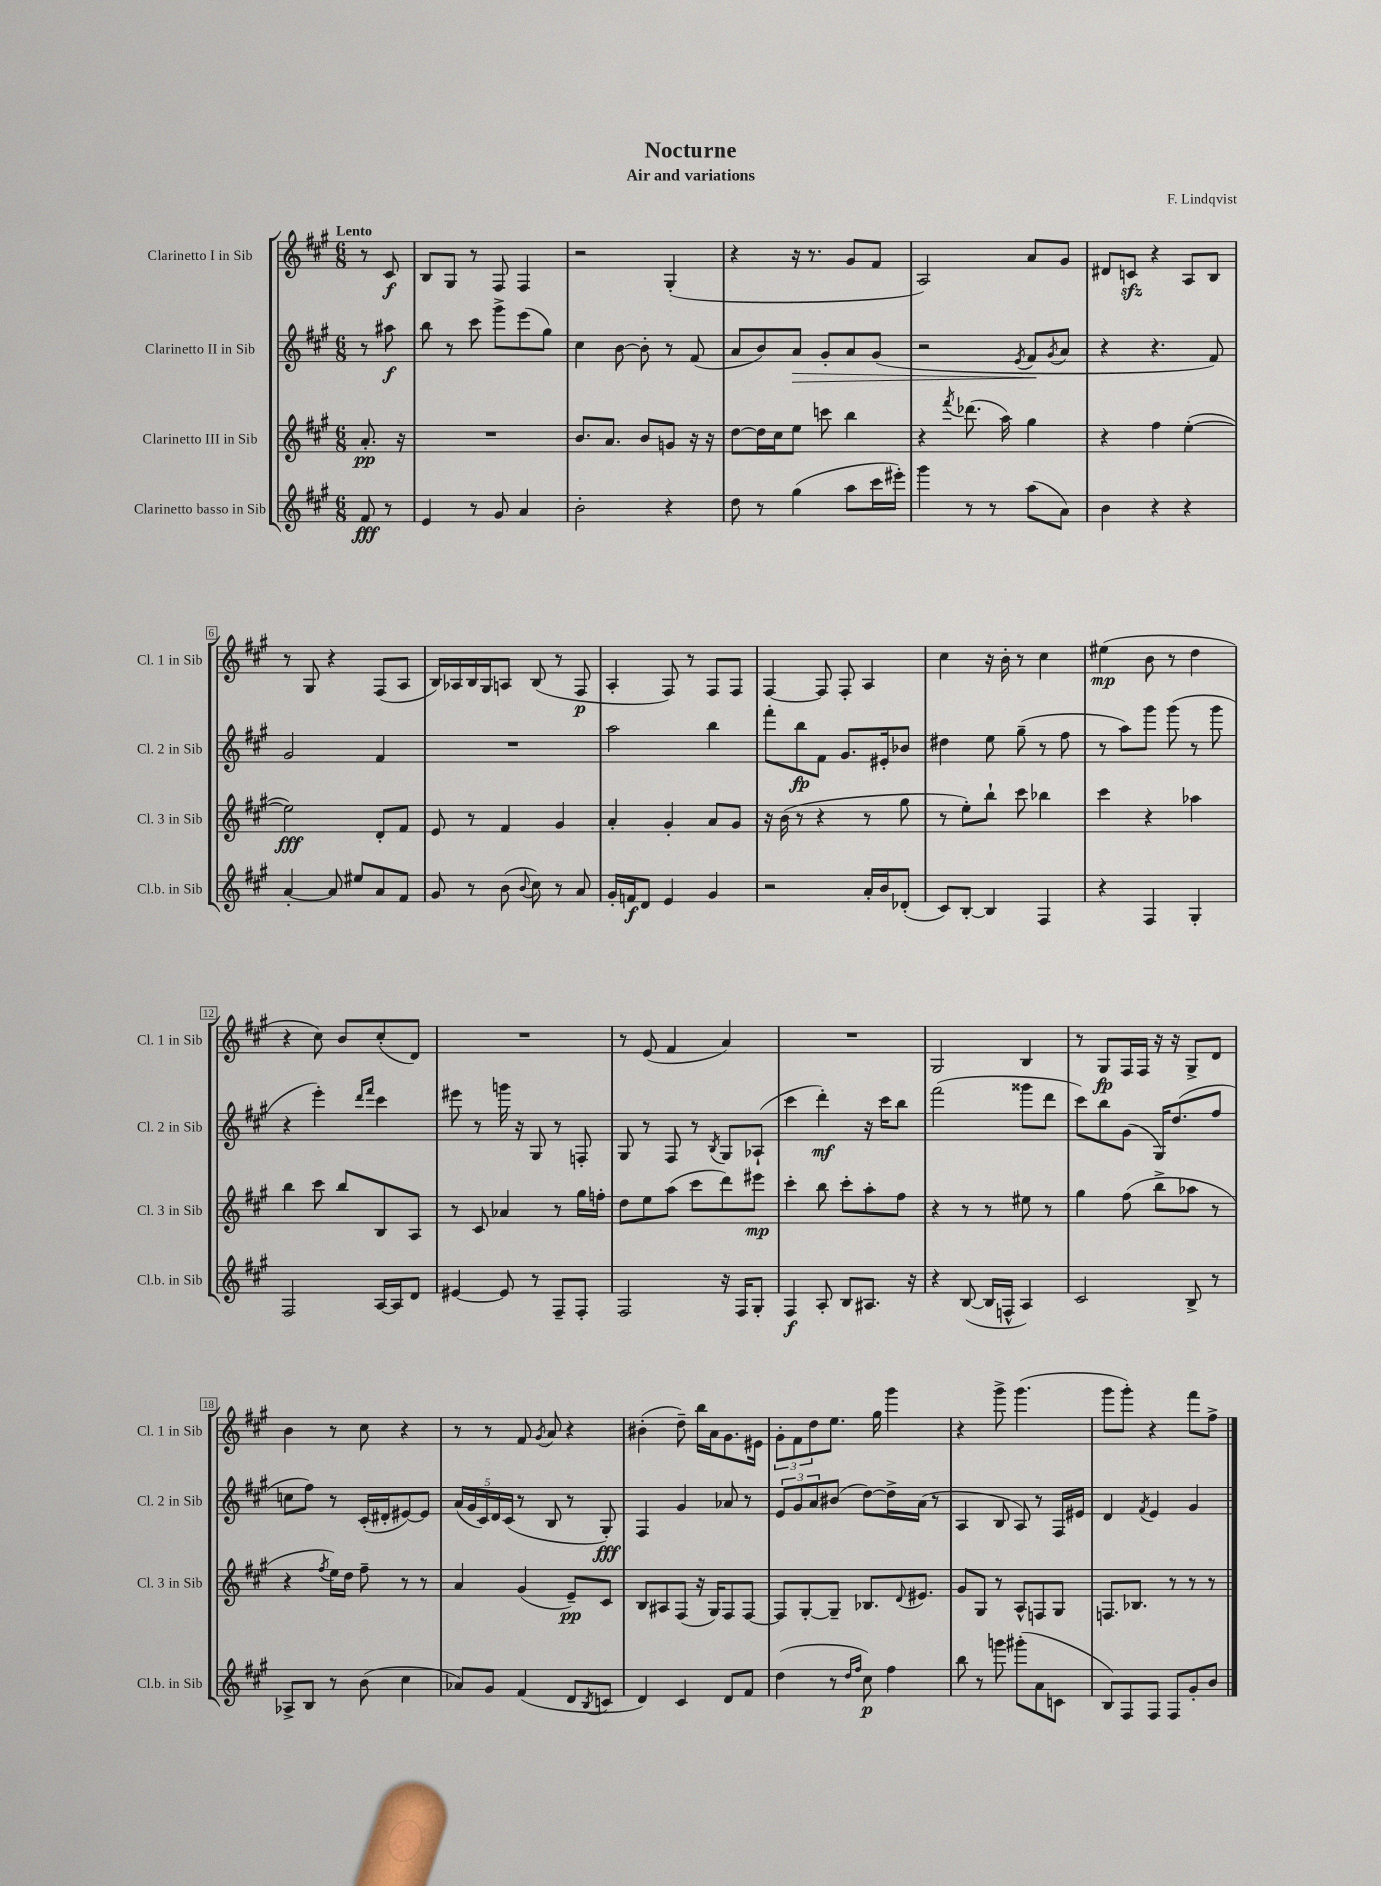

**kern	**dynam	**kern	**dynam	**kern	**dynam	**kern	**dynam
*part4	*part4	*part3	*part3	*part2	*part2	*part1	*part1
*staff4	*staff4	*staff3	*staff3	*staff2	*staff2	*staff1	*staff1
*I"Clarinetto basso in Sib	*	*I"Clarinetto III in Sib	*	*I"Clarinetto II in Sib	*	*I"Clarinetto I in Sib	*
*I'Cl.b. in Sib	*	*I'Cl. 3 in Sib	*	*I'Cl. 2 in Sib	*	*I'Cl. 1 in Sib	*
*clefG2	*	*clefG2	*	*clefG2	*	*clefG2	*
*k[f#c#g#]	*	*k[f#c#g#]	*	*k[f#c#g#]	*	*k[f#c#g#]	*
*M6/8	*	*M6/8	*	*M6/8	*	*M6/8	*
=	=	=	=	=	=	=	=
!	!	!	!	!	!	!LO:TX:a:B:t=Lento	!
8f#/	fff	8.a'/	pp	8r	.	8r	.
8r	.	.	.	8aa#X\	f	8c#/	f
.	.	16r	.	.	.	.	.
=1	=1	=1	=1	=1	=1	=1	=1
4e/	.	2.r	.	8bb\	.	8B/L	.
.	.	.	.	8r	.	8G#/J	.
8r	.	.	.	8ccc#\	.	8r	.
8g#/	.	.	.	8ggg#^\L	.	8F#/	.
4a/	.	.	.	(8eee\	.	4F#/	.
.	.	.	.	8gg#\J)	.	.	.
=2	=2	=2	=2	=2	=2	=2	=2
2b'\	.	8.b/L	.	4cc#\	.	2r	.
.	.	8.a/J	.	.	.	.	.
.	.	.	.	[8b\	.	.	.
.	.	8b/L	.	8b'\]	.	.	.
4r	.	8gn/J	.	8r	.	(4G#'/	.
.	.	16r	.	(8f#/	.	.	.
.	.	16r	.	.	.	.	.
=3	=3	=3	=3	=3	=3	=3	=3
8dd\	.	[8dd\L	.	8a/L	.	4r	.
8r	.	16dd\L]	.	8b/)	.	.	.
.	.	16cc#\J	.	.	.	.	.
!	!	!	!	!	!LO:HP:b	!	!
(4gg#\	.	8ee\J	.	8a/J	>	16r	.
.	.	.	.	.	.	8.r	.
.	.	8cccn\	.	8g#'/L	.	.	.
8aa\L	.	4bb\	.	8a/	.	8g#/L	.
16ccc#\L	.	.	.	(8g#/J	.	8f#/J	.
16eee#X'\JJ)	.	.	.	.	.	.	.
=4	=4	=4	=4	=4	=4	=4	=4
4ggg#\	.	4r	.	2r	.	2A/)	.
.	.	8qfff#/	.	.	.	.	.
8r	.	(8.ddd-X\	.	.	.	.	.
8r	.	.	.	.	.	.	.
.	.	16aa\)	.	.	.	.	.
.	.	.	.	8qe/	.	.	.
(8aa\L	.	4gg#\	.	8f#/L	.	8a/L	.
.	.	.	.	8qg#/	.	.	.
8a\J)	.	.	.	8a/J	]	8g#/J	.
=5	=5	=5	=5	=5	=5	=5	=5
4b\	.	4r	.	4r	.	8d#X/L	.
.	.	.	.	.	.	8cnzz/J	.
4r	.	4ff#\	.	4.r	.	4r	.
4r	.	([4ee'\	.	.	.	8A/L	.
.	.	.	.	8f#/)	.	8B/J	.
!!LO:LB:g=z
=6	=6	=6	=6	=6	=6	=6	=6
[4a'/	.	2ee\])	fff	2g#/	.	8r	.
.	.	.	.	.	.	8G#/	.
8a/]	.	.	.	.	.	4r	.
8ee#X/L	.	.	.	.	.	.	.
8a/	.	8d'/L	.	4f#/	.	(8F#/L	.
8f#/J	.	8f#/J	.	.	.	8A/J	.
=7	=7	=7	=7	=7	=7	=7	=7
8g#/	.	8e/	.	2.r	.	16B/LL)	.
.	.	.	.	.	.	16A-X/	.
8r	.	8r	.	.	.	16B/	.
.	.	.	.	.	.	16G#/J	.
(8b\	.	4f#/	.	.	.	8An/J	.
8qqb/	.	.	.	.	.	.	.
8cc#\)	.	.	.	.	.	(8B/	.
8r	.	4g#/	.	.	.	8r	.
8a/	.	.	.	.	.	8F#/	p
=8	=8	=8	=8	=8	=8	=8	=8
16g#'/LL	.	4a'/	.	2aa\	.	4A'/	.
16fn/J	f	.	.	.	.	.	.
8d/J	.	.	.	.	.	.	.
4e/	.	4g#'/	.	.	.	8F#/)	.
.	.	.	.	.	.	8r	.
4g#/	.	8a/L	.	4bb\	.	8F#/L	.
.	.	8g#/J	.	.	.	8F#/J	.
=9	=9	=9	=9	=9	=9	=9	=9
2r	.	16r	.	8fff#'\L	.	[4F#/	.
.	.	(16b\	.	.	.	.	.
.	.	8r	.	8bb\	fp	.	.
.	.	4r	.	8f#\J	.	8F#/]	.
.	.	.	.	8.g#/L	.	8F#'/	.
16a'/LL	.	8r	.	.	.	4A/	.
16b/J	.	.	.	16e#X'/k	.	.	.
(8d-X'/J	.	8gg#\	.	8b-X/J	.	.	.
=10	=10	=10	=10	=10	=10	=10	=10
8c#/L)	.	8r	.	4dd#X\	.	4cc#\	.
[8B'/J	.	8ee'\L)	.	.	.	.	.
4B/]	.	8bb`\J	.	8ee\	.	16r	.
.	.	.	.	.	.	16b'\	.
.	.	8ccc#\	.	(8gg#~\	.	8r	.
4F#/	.	4bb-X\	.	8r	.	4cc#\	.
.	.	.	.	8ff#\	.	.	.
=11	=11	=11	=11	=11	=11	=11	=11
4r	.	4ccc#\	.	8r	.	(4ee#X\	mp
.	.	.	.	8aa\L)	.	.	.
4F#/	.	4r	.	8ggg#\J	.	8b\	.
.	.	.	.	(8ggg#\	.	8r	.
4G#'/	.	4aa-X\	.	8r	.	4dd\	.
.	.	.	.	8ggg#\	.	.	.
!!LO:LB:g=z
=12	=12	=12	=12	=12	=12	=12	=12
2F#/	.	4bb\	.	4r	.	4r	.
.	.	8ccc#\	.	4eee'\)	.	8cc#\)	.
.	.	8bb/L	.	.	.	8b/L	.
.	.	.	.	16qqddd/LL	.	.	.
.	.	.	.	16qqfff#/JJ	.	.	.
[16A/LL	.	8B/	.	4ccc#\	.	(8cc#'/	.
16A/J]	.	.	.	.	.	.	.
8d/J	.	8A/J	.	.	.	8d/J)	.
=13	=13	=13	=13	=13	=13	=13	=13
[4e#X/	.	8r	.	8eee#X\	.	2.r	.
.	.	8c#/	.	8r	.	.	.
8e#/]	.	4a-X/	.	16gggn\	.	.	.
.	.	.	.	16r	.	.	.
8r	.	.	.	8G#/	.	.	.
8F#~/L	.	8r	.	8r	.	.	.
8F#'/J	.	16gg#\LL	.	8Fn'/	.	.	.
.	.	16ffn'\JJ	.	.	.	.	.
=14	=14	=14	=14	=14	=14	=14	=14
2F#/	.	8dd\L	.	8G#/	.	8r	.
.	.	8ee\	.	8r	.	(8e/	.
.	.	(8aa\J	.	8F#/	.	4f#/	.
.	.	8ccc#\L	.	8r	.	.	.
.	.	.	.	8qB/	.	.	.
16r	.	8ddd\)	.	8G#/L	.	4a/)	.
16F#/KL	.	.	.	.	.	.	.
8G#'/J	.	8eee#X\J	mp	(8A-X`/J	.	.	.
=15	=15	=15	=15	=15	=15	=15	=15
4F#/	f	4ccc#'\	.	4ccc#\	.	2.r	.
8A'/	.	8bb\	.	4ddd'\)	mf	.	.
8B/L	.	8ccc#'\L	.	.	.	.	.
8.A#X/J	.	8aa'\	.	16r	.	.	.
.	.	.	.	16ccc#\KL	.	.	.
.	.	8ff#\J	.	8bb\J	.	.	.
16r	.	.	.	.	.	.	.
=16	=16	=16	=16	=16	=16	=16	=16
4r	.	4r	.	(2fff#\	.	2G#/	.
([8B/	.	8r	.	.	.	.	.
16B/LL]	.	8r	.	.	.	.	.
16Fn^^/JJ	.	.	.	.	.	.	.
4A/)	.	8ee#X\	.	8ggg##X\L	.	4B/	.
.	.	8r	.	8ddd\J	.	.	.
=17	=17	=17	=17	=17	=17	=17	=17
2c#/	.	4gg#\	.	8ccc#\L)	.	8r	.
.	.	.	.	8bb\	.	8G#/L	fp
.	.	(8ff#\	.	(8g#\J	.	16F#/L	.
.	.	.	.	.	.	16F#/JJ	.
.	.	8bb^\L	.	16G#/KL)	.	16r	.
.	.	.	.	(8.dd/	.	16r	.
8B^/	.	8aa-X\J	.	.	.	8G#^/L	.
8r	.	8r	.	8ff#/J	.	8d/J	.
!!LO:LB:g=z
=18	=18	=18	=18	=18	=18	=18	=18
8A-X^/L	.	4r	.	8ccn\L	.	4b\	.
8B/J	.	.	.	8ff#\J)	.	.	.
.	.	8qff#/	.	.	.	.	.
8r	.	16ee\LL)	.	8r	.	8r	.
.	.	16dd\JJ	.	.	.	.	.
(8b\	.	8ff#~\	.	(16c#'/LL	.	8cc#\	.
.	.	.	.	16d#X'/J	.	.	.
4cc#\	.	8r	.	[8e#X/)	.	4r	.
.	.	8r	.	8e#/J]	.	.	.
=19	=19	=19	=19	=19	=19	=19	=19
8a-X/L)	.	4a/	.	(20a/LL	.	8r	.
.	.	.	.	20g#/	.	.	.
.	.	.	.	20c#/)	.	.	.
8g#/J	.	.	.	.	.	8r	.
.	.	.	.	20d/	.	.	.
.	.	.	.	(20c#/JJ	.	.	.
(4f#/	.	(4g#/	.	8r	.	8f#/	.
.	.	.	.	.	.	8qg#/	.
.	.	.	.	8B/	.	8a/	.
8d/L	.	8e~/L)	pp	8r	.	4r	.
8qB/	.	.	.	.	.	.	.
8cn/J	.	8c#/J	.	8G#'/)	fff	.	.
=20	=20	=20	=20	=20	=20	=20	=20
4d/)	.	8B/L	.	4F#/	.	(4b#X'\	.
.	.	8A#X/	.	.	.	.	.
4c#/	.	(8F#/J	.	4g#/	.	8dd~\)	.
.	.	16r	.	.	.	16bb\LL	.
.	.	16G#/KL)	.	.	.	16a\J	.
8d/L	.	8F#/	.	8a-X/	.	8.g#\	.
8f#/J	.	[8F#/J	.	8r	.	.	.
.	.	.	.	.	.	16e#X\Jk	.
=21	=21	=21	=21	=21	=21	=21	=21
(4dd\	.	8F#/L]	.	12e/L	.	12g#'\L	.
.	.	.	.	12g#/	.	12f#\	.
.	.	[8G#'/	.	.	.	.	.
.	.	.	.	12a/	.	12dd\	.
8r	.	8G#~/J]	.	(8b#X/J	.	8.ee\J	.
16qqdd/LL	.	.	.	.	.	.	.
16qqff#/JJ	.	.	.	.	.	.	.
8cc#\)	p	8.B-X/L	.	[8dd\L)	.	.	.
.	.	.	.	.	.	16gg#\	.
4ff#\	.	.	.	16dd^\L]	.	4ggg#\	.
.	.	8qqd/	.	.	.	.	.
.	.	8.e#X/J	.	(16a\JJ	.	.	.
.	.	.	.	8r	.	.	.
=22	=22	=22	=22	=22	=22	=22	=22
8bb\	.	8g#/L	.	4A/	.	4r	.
8r	.	8G#/J	.	.	.	.	.
8gggn\	.	8r	.	8B/	.	8ggg#^\	.
(8ggg#X'\L	.	8A^^/L	.	8A/)	.	(4.ggg#\	.
8a\	.	8Fn/	.	8r	.	.	.
8cn\J	.	8G#/J	.	16F#/LL	.	.	.
.	.	.	.	16e#X/JJ	.	.	.
=23	=23	=23	=23	=23	=23	=23	=23
8B/L)	.	8.Fn/L	.	4d/	.	8ggg#\L	.
8F#/	.	.	.	.	.	8ggg#'\J)	.
.	.	8.B-X/J	.	.	.	.	.
.	.	.	.	8qf#/	.	.	.
8F#/J	.	.	.	4e/	.	4r	.
8F#/L	.	8r	.	.	.	.	.
8g#'/	.	8r	.	4g#/	.	8fff#\L	.
8b/J	.	8r	.	.	.	8ff#^\J	.
==	==	==	==	==	==	==	==
*-	*-	*-	*-	*-	*-	*-	*-
